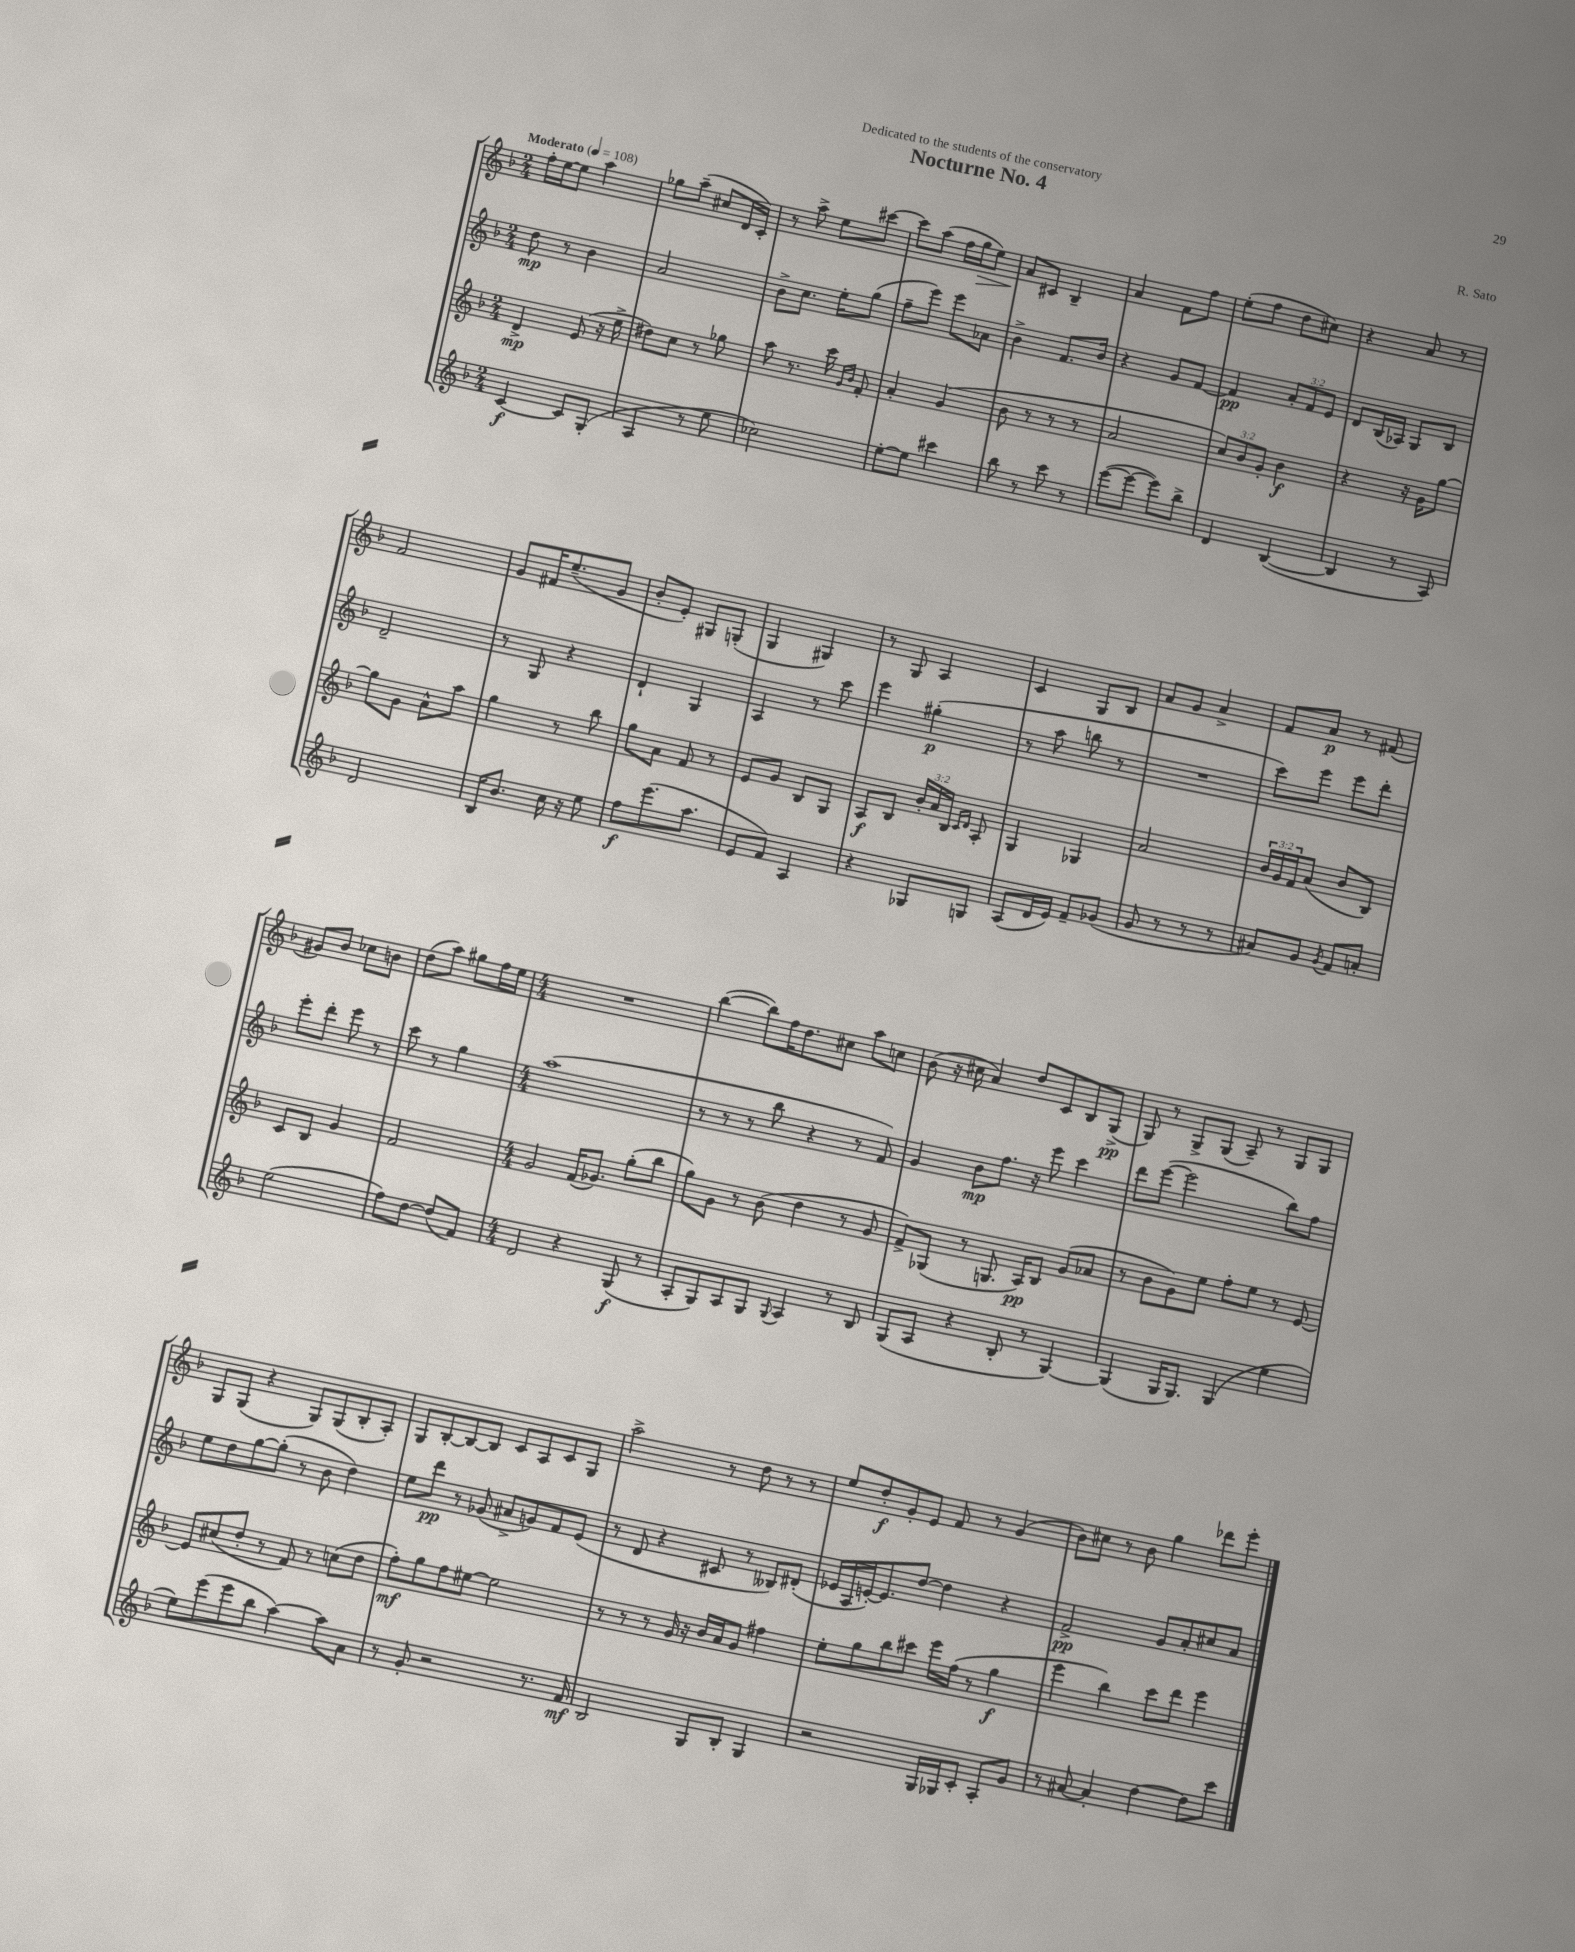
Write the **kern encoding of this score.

**kern	**dynam	**kern	**dynam	**kern	**dynam	**kern	**dynam
*part4	*part4	*part3	*part3	*part2	*part2	*part1	*part1
*staff4	*staff4	*staff3	*staff3	*staff2	*staff2	*staff1	*staff1
*clefG2	*	*clefG2	*	*clefG2	*	*clefG2	*
*k[b-]	*	*k[b-]	*	*k[b-]	*	*k[b-]	*
*M2/4	*	*M2/4	*	*M2/4	*	*M2/4	*
*MM108	*	*MM108	*	*MM108	*	*MM108	*
=1	=1	=1	=1	=1	=1	=1	=1
!	!	!	!	!	!	!LO:TX:a:B:t=Moderato	!
[4c/	f	4d^/	mp	8dd\	mp	16ff'\LL	.
.	.	.	.	.	.	[16ee\J	.
.	.	.	.	8r	.	8ee\J]	.
8c/L]	.	(8e/	.	4b-\	.	4aa\	.
(8G'/J	.	16r	.	.	.	.	.
.	.	16ee^\	.	.	.	.	.
=2	=2	=2	=2	=2	=2	=2	=2
4A/	.	8dd#X\L)	.	2a/	.	8gg-X\L	.
.	.	8cc\J	.	.	.	(8aa~\J	.
8r	.	8r	.	.	.	8cc#X/L	.
8ee\	.	8gg-X\	.	.	.	16d/L	.
.	.	.	.	.	.	16c'/JJ)	.
=3	=3	=3	=3	=3	=3	=3	=3
2cc-X\)	.	8aa\	.	8b-^\L	.	8r	.
.	.	8.r	.	8.cc\J	.	8aa^\	.
.	.	.	.	.	.	8ee\L	.
.	.	16ccc\	.	16ee'\KL	.	.	.
.	.	16qqg/LL	.	.	.	.	.
.	.	16qqb-/JJ	.	.	.	.	.
.	.	8f'/	.	(8gg\J	.	[8ccc#X\J	.
=4	=4	=4	=4	=4	=4	=4	=4
[8ee'\L	.	4a'/	.	8ff~\L	.	8ccc#\L]	.
8ee\J]	.	.	.	8eee\J)	.	(8aa\J	.
4ccc#X\	.	(4g/	.	8eee\L	.	16ff\LL	.
!	!	!	!	!	!	!	!LO:HP:b
.	.	.	.	.	.	16gg\J	>
.	.	.	.	8a-X\J	.	8ee\J)	.
=5	=5	=5	=5	=5	=5	=5	=5
8bb-\	.	8b-\	.	4b-^\	.	8a/L	.
8r	.	8r	.	.	.	8c#X/J	]
8ccc\	.	8r	.	8.f/L	.	4B-~/	.
8r	.	8r	.	.	.	.	.
.	.	.	.	16b-/Jk	.	.	.
=6	=6	=6	=6	=6	=6	=6	=6
([8eee\L	.	2a/	.	4r	.	4a/	.
8eee\J_	.	.	.	.	.	.	.
8eee\L])	.	.	.	8g/L	.	8f\L	.
8bb-^\J	.	.	.	[8f/J	.	8ff\J	.
=7	=7	=7	=7	=7	=7	=7	=7
4d/	.	12cc/L)	.	4f/]	pp	(8ee'\L	.
.	.	12b-/	.	.	.	.	.
.	.	.	.	.	.	8ff\J	.
.	.	12g'/J	.	.	.	.	.
([4B-/	.	4b-\	f	12a'/L	.	8dd\L	.
.	.	.	.	12f/	.	.	.
.	.	.	.	.	.	8cc#X\J)	.
.	.	.	.	12e/J	.	.	.
=8	=8	=8	=8	=8	=8	=8	=8
4B-/]	.	4r	.	8d/L	.	4r	.
.	.	.	.	(16B-/L	.	.	.
.	.	.	.	16A-X/JJ)	.	.	.
8r	.	16r	.	8G/L	.	8a/	.
.	.	16g\KL	.	.	.	.	.
8A/)	.	[8gg\J	.	8B-/J	.	8r	.
!!LO:LB:g=z
=9	=9	=9	=9	=9	=9	=9	=9
2d/	.	8gg\L]	.	2d~/	.	2f/	.
.	.	8g\J	.	.	.	.	.
.	.	8a^^\L	.	.	.	.	.
.	.	8aa\J	.	.	.	.	.
=10	=10	=10	=10	=10	=10	=10	=10
16B-/KL	.	4gg\	.	8r	.	8g/L	.
8.b-/J	.	.	.	.	.	.	.
.	.	.	.	8G/	.	16f#X/K	.
.	.	.	.	.	.	(8.ee~/	.
16cc\	.	8r	.	4r	.	.	.
16r	.	.	.	.	.	.	.
8ee\	.	8bb-\	.	.	.	8g/J	.
=11	=11	=11	=11	=11	=11	=11	=11
8ff\L	f	8gg\L	.	4d`/	.	8b-'/L	.
(8.eee\	.	8a\J	.	.	.	8e'/J)	.
.	.	8f/	.	4G/	.	8G#X/L	.
8.aa\J	.	.	.	.	.	.	.
.	.	8r	.	.	.	(8Gn'/J	.
=12	=12	=12	=12	=12	=12	=12	=12
8e/L	.	8e/L	.	4A/	.	4G/	.
8f/J)	.	8g/J	.	.	.	.	.
4A/	.	8B-/L	.	8r	.	4G#X/)	.
.	.	8G/J	.	8ccc\	.	.	.
=13	=13	=13	=13	=13	=13	=13	=13
4r	.	8A/L	f	4eee\	.	8r	.
.	.	8B-/J	.	.	.	8G/	.
8G-X/L	.	24b-'/LL	.	(4gg#X'\	p	4A/	.
.	.	24a/	.	.	.	.	.
.	.	24B-/JJ	.	.	.	.	.
.	.	16qqc/LL	.	.	.	.	.
.	.	16qqd/JJ	.	.	.	.	.
8Gn/J	.	8A'/	.	.	.	.	.
=14	=14	=14	=14	=14	=14	=14	=14
(8A/L	.	4G/	.	8r	.	4c/	.
16d/L	.	.	.	8aa\	.	.	.
16e/JJ)	.	.	.	.	.	.	.
8f~/L	.	4G-X/	.	8bbn\	.	8G/L	.
(8g-X/J	.	.	.	8r	.	8B-/J	.
=15	=15	=15	=15	=15	=15	=15	=15
8g/	.	2a/	.	2r	.	8a/L	.
8r	.	.	.	.	.	8g/J	.
8r	.	.	.	.	.	4a^/	.
8r	.	.	.	.	.	.	.
=16	=16	=16	=16	=16	=16	=16	=16
8a#X/L)	.	24b-/LL	.	8ccc\L)	.	8f/L	.
.	.	24g/	.	.	.	.	.
.	.	24f/J	.	.	.	.	.
8g/J	.	(8a/J	.	8eee\J	.	8a/J	p
8qg/	.	.	.	.	.	.	.
8f/L	.	8b-/L	.	8eee\L	.	8r	.
8an'/J	.	8B-/J)	.	8ddd'\J	.	(8f#X/	.
!!LO:LB:g=z
=17	=17	=17	=17	=17	=17	=17	=17
(2ee\	.	8c/L	.	8eee'\L	.	8g#X/L)	.
.	.	8B-/J	.	8ddd'\J	.	8b-/J	.
.	.	4g/	.	8eee\	.	8cc-X\L	.
.	.	.	.	8r	.	8bn\J	.
=18	=18	=18	=18	=18	=18	=18	=18
8ff\L)	.	2f/	.	8ccc\	.	(8dd\L	.
[8dd\J	.	.	.	8r	.	8aa\J)	.
(8dd/L]	.	.	.	4gg\	.	8gg#X\L	.
8f/J)	.	.	.	.	.	16ff\L	.
.	.	.	.	.	.	16ee\JJ	.
=19	=19	=19	=19	=19	=19	=19	=19
*M4/4	*	*M4/4	*	*M4/4	*	*M4/4	*
2d/	.	2g/	.	(1aa	.	1r	.
4r	.	(16f/KL	.	.	.	.	.
.	.	8.g-X/J)	.	.	.	.	.
(8G/	f	(8gg'\L	.	.	.	.	.
8r	.	8bb-\J	.	.	.	.	.
=20	=20	=20	=20	=20	=20	=20	=20
8A'/L	.	8gg\L)	.	8r	.	([4bb-\	.
8G/)	.	8g\J	.	8r	.	.	.
8A/	.	8r	.	8r	.	8bb-\L])	.
8G/J	.	(8b-\	.	8bb-\	.	16ff\K	.
.	.	.	.	.	.	8.dd\	.
8qqG/	.	.	.	.	.	.	.
4A/	.	4dd\	.	4r	.	.	.
.	.	.	.	.	.	8cc#X\J	.
8r	.	8r	.	8r	.	8aa\L	.
8B-/	.	8g/	.	8f/)	.	8ccn\J	.
=21	=21	=21	=21	=21	=21	=21	=21
(8G/L	.	8f^/L)	.	4g/	.	(8b-\	.
8A/J	.	(8G-X/J	.	.	.	16r	.
.	.	.	.	.	.	16cc#X\	.
4r	.	8r	.	8b-\L	mp	4a/)	.
.	.	8.Gn/	.	8.ff\J	.	.	.
8B-'/	.	.	.	.	.	8dd/L	.
.	.	16A/KL)	pp	16r	.	.	.
8r	.	8B-/J	.	8eee\	.	8c/	.
[4G/)	.	(8g/L	.	4ccc\	.	8B-/	.
.	.	8a-X/J	.	.	.	(8G^/J	pp
=22	=22	=22	=22	=22	=22	=22	=22
(4G/]	.	8r	.	8ddd\L	.	8G/)	.
.	.	8b-\L	.	([8eee\J	.	8r	.
16G/KL	.	8g\)	.	2eee\]	.	8G^/L	.
8.G/J)	.	.	.	.	.	.	.
.	.	8ee\J	.	.	.	(8G/J	.
(4G/	.	8ff'\L	.	.	.	8A~/)	.
.	.	8ee\J	.	.	.	8r	.
4ee\	.	8r	.	8bb-\L)	.	8G/L	.
.	.	[8e/	.	8ff\J	.	8G/J	.
!!LO:LB:g=z
=23	=23	=23	=23	=23	=23	=23	=23
8ee\L)	.	8e/L]	.	8ee\L	.	8G/L	.
(8eee\	.	(8cc#X/	.	8dd\	.	(8G/J	.
8eee\	.	8dd'/J	.	[8gg\	.	4r	.
8bb-\J	.	8r	.	(8gg'\J]	.	.	.
[4aa\)	.	8f/)	.	8r	.	8G/L)	.
.	.	8r	.	8b-\	.	(8G/	.
8aa\L]	.	(8ccn\L	.	4dd\)	.	8B-'/	.
8a\J	.	8dd\J	.	.	.	8A'/J)	.
=24	=24	=24	=24	=24	=24	=24	=24
8r	.	8ff'\L)	mf	8ee\L	.	8G/L	.
8g'/	.	8gg\	.	8ddd\J	pp	[8B-'/	.
2r	.	8ff\	.	8r	.	8B-/_	.
.	.	[8ee#X\J	.	(8g-X/	.	8B-/J]	.
.	.	2ee#\]	.	8a#X^/L	.	8c/L	.
.	.	.	.	8gn/)	.	8A/	.
8.r	.	.	.	8f/	.	8c/	.
.	.	.	.	(8e/J	.	8G/J	.
16f/	mf	.	.	.	.	.	.
=25	=25	=25	=25	=25	=25	=25	=25
2B-/	.	8r	.	8r	.	2aa^\	.
.	.	8r	.	8d/	.	.	.
.	.	8r	.	4r	.	.	.
.	.	16g/	.	.	.	.	.
.	.	16r	.	.	.	.	.
8G/L	.	16b-/LL	.	8c#X/	.	8r	.
.	.	16a/J	.	.	.	.	.
8B-'/J	.	8g/J	.	8r	.	8dd\	.
4G/	.	4ff#X\	.	8B--X/L)	.	8r	.
.	.	.	.	(8d#X'/J	.	8r	.
=26	=26	=26	=26	=26	=26	=26	=26
2r	.	8ee'\L	.	16e-X/LL	.	8ee/L	.
.	.	.	.	16A/	.	.	.
.	.	8gg\	.	[16en'/J)	.	8dd'/	f
.	.	.	.	8.e/]	.	.	.
.	.	8bb-\	.	.	.	8g'/	.
.	.	8ccc#X\J	.	[8dd/J	.	8e/J	.
16G/LL	.	16eee\LL	.	4dd\]	.	8f/	.
16G-X/J	.	(16ff\JJ	.	.	.	.	.
8c'/J	.	8r	.	.	.	8r	.
8A'/L	.	4gg\	f	4r	.	(4g/	.
8g/J	.	.	.	.	.	.	.
=27	=27	=27	=27	=27	=27	=27	=27
8r	.	4eee\	.	2f^/	pp	8b-\L)	.
[8a#X/	.	.	.	.	.	8cc#X\J	.
4a#'/]	.	4bb-\)	.	.	.	8r	.
.	.	.	.	.	.	8b-\	.
[4dd\	.	8ccc\L	.	8g/L	.	4gg\	.
.	.	8ddd\J	.	8a'/	.	.	.
8dd\L]	.	4eee\	.	8cc#X/	.	8ddd-X\L	.
8ccc\J	.	.	.	8a/J	.	8eee'\J	.
==	==	==	==	==	==	==	==
*-	*-	*-	*-	*-	*-	*-	*-
